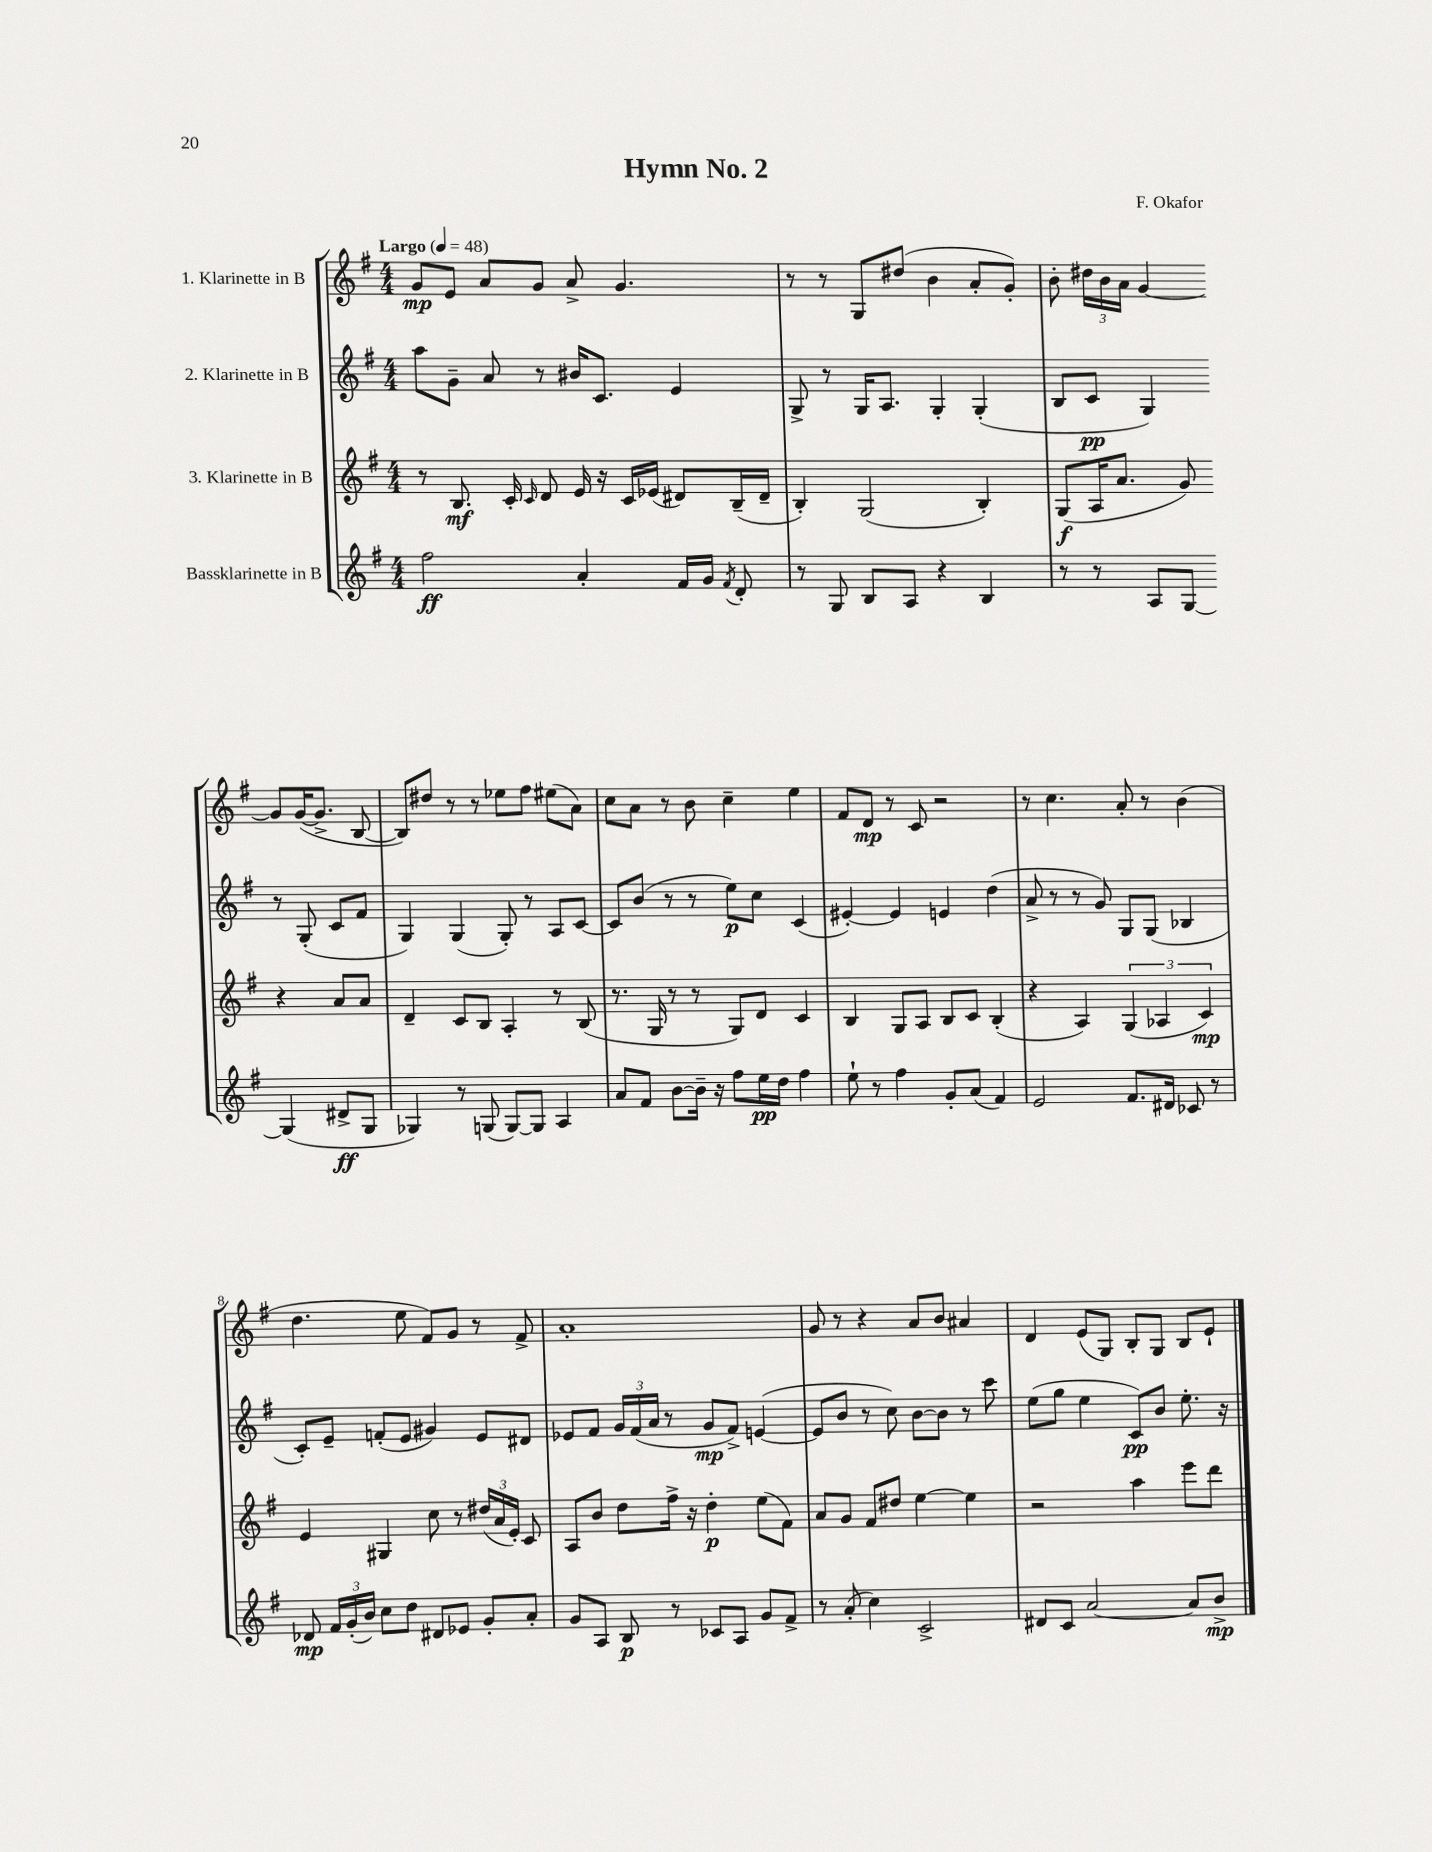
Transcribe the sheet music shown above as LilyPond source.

\header { title = "Hymn No. 2" composer = "F. Okafor" }
<<
\new StaffGroup <<
\new Staff = "s0" \with { instrumentName = "1. Klarinette in B" } {
    \clef treble \key g \major \numericTimeSignature \time 4/4 \tempo "Largo" 4 = 48
    \autoBeamOff g'8[\mp e'8] a'8[ g'8] a'8-> g'4. |
    r8 r8 g8[ dis''8]( b'4 a'8[-. g'8]-.) |
    b'8-. \tuplet 3/2 { dis''16[ b'16 a'16] } g'4~ g'8[ g'16~( g'8.]-> b8~ |
    b8[) dis''8] r8 r8 ees''8[ fis''8] eis''8[( a'8]) |
    c''8[ a'8] r8 b'8 c''4-- e''4 |
    fis'8[ d'8]\mp r8 c'8 r2 |
    r8 c''4. a'8-. r8 b'4( |
    d''4. e''8 fis'8[) g'8] r8 fis'8-> |
    a'1-. |
    g'8 r8 r4 a'8[ b'8] ais'4 |
    d'4 e'8[( g8]) b8[-. g8] b8[ e'8]-! \bar "|." |
}
\new Staff = "s1" \with { instrumentName = "2. Klarinette in B" } {
    \clef treble \key g \major \numericTimeSignature \time 4/4
    \autoBeamOff a''8[ g'8]-- a'8 r8 bis'16[ c'8.] e'4 |
    g8-> r8 g16[ a8.] g4-. g4-.( |
    b8[ c'8]\pp g4) r8 g8-.( c'8[ fis'8] |
    g4) g4( g8-.) r8 a8[ c'8]~ |
    c'8[ b'8]( r8 r8 e''8[\p) c''8] c'4( |
    eis'4~-.) eis'4 e'4 d''4( |
    a'8-> r8 r8 g'8) g8[ g8]( bes4 |
    c'8[-.) e'8]-- f'8[-.( e'8] gis'4) e'8[ dis'8] |
    ees'8[ fis'8] \tuplet 3/2 { g'16[ fis'16( a'16] } r8 g'8[\mp fis'8]->) e'4~( |
    e'8[ b'8] r8 c''8) b'8[~ b'8] r8 c'''8 |
    e''8[( g''8] e''4 c'8[\pp) b'8] e''8.-. r16 \bar "|." |
}
\new Staff = "s2" \with { instrumentName = "3. Klarinette in B" } {
    \clef treble \key g \major \numericTimeSignature \time 4/4
    \autoBeamOff r8 b8.\mf c'16-. \grace { c'16 } d'8 e'16 r16 c'16[ ees'16]( dis'8[) b16--( dis'16]-- |
    b4-.) g2( b4-.) |
    g8[\f( a16 a'8.] g'8) r4 a'8[ a'8] |
    d'4-- c'8[ b8] a4-. r8 b8( |
    r8. g16 r8 r8 g8[) d'8] c'4 |
    b4 g8[ a8] b8[ c'8] b4-.( |
    r4 a4) \tuplet 3/2 { g4( aes4 c'4\mp) } |
    e'4 gis4 c''8 r8 \tuplet 3/2 { dis''16[( a'16 e'16]-.) } c'8 |
    a8[ b'8] d''8[ fis''16]-> r16 d''4-.\p e''8[( fis'8]) |
    a'8[ g'8] fis'8[ dis''8] e''4~ e''4 |
    r2 a''4 e'''8[ d'''8] \bar "|." |
}
\new Staff = "s3" \with { instrumentName = "Bassklarinette in B" } {
    \clef treble \key g \major \numericTimeSignature \time 4/4
    \autoBeamOff fis''2\ff a'4-. fis'16[ g'16] \acciaccatura { fis'8 } d'8-. |
    r8 g8 b8[ a8] r4 b4 |
    r8 r8 a8[ g8]~ g4( dis'8[->\ff g8] |
    ges4) r8 g8( g8[~) g8] a4 |
    a'8[ fis'8] b'8[~ b'16]-- r16 fis''8[ e''16\pp d''16] fis''4 |
    e''8-! r8 fis''4 g'8[-. a'8]( fis'4) |
    e'2 fis'8.[ dis'16] ces'8 r8 |
    des'8\mp \tuplet 3/2 { fis'16[ g'16-.( b'16]) } c''8[ d''8] dis'8[ ees'8] g'8[-. a'8]-. |
    g'8[ a8] b8\p r8 ces'8[ a8] g'8[ fis'8]-> |
    r8 a'8-.( c''4) c'2-> |
    dis'8[ c'8] a'2~ a'8[ b'8]->\mp \bar "|." |
}
>>
>>
